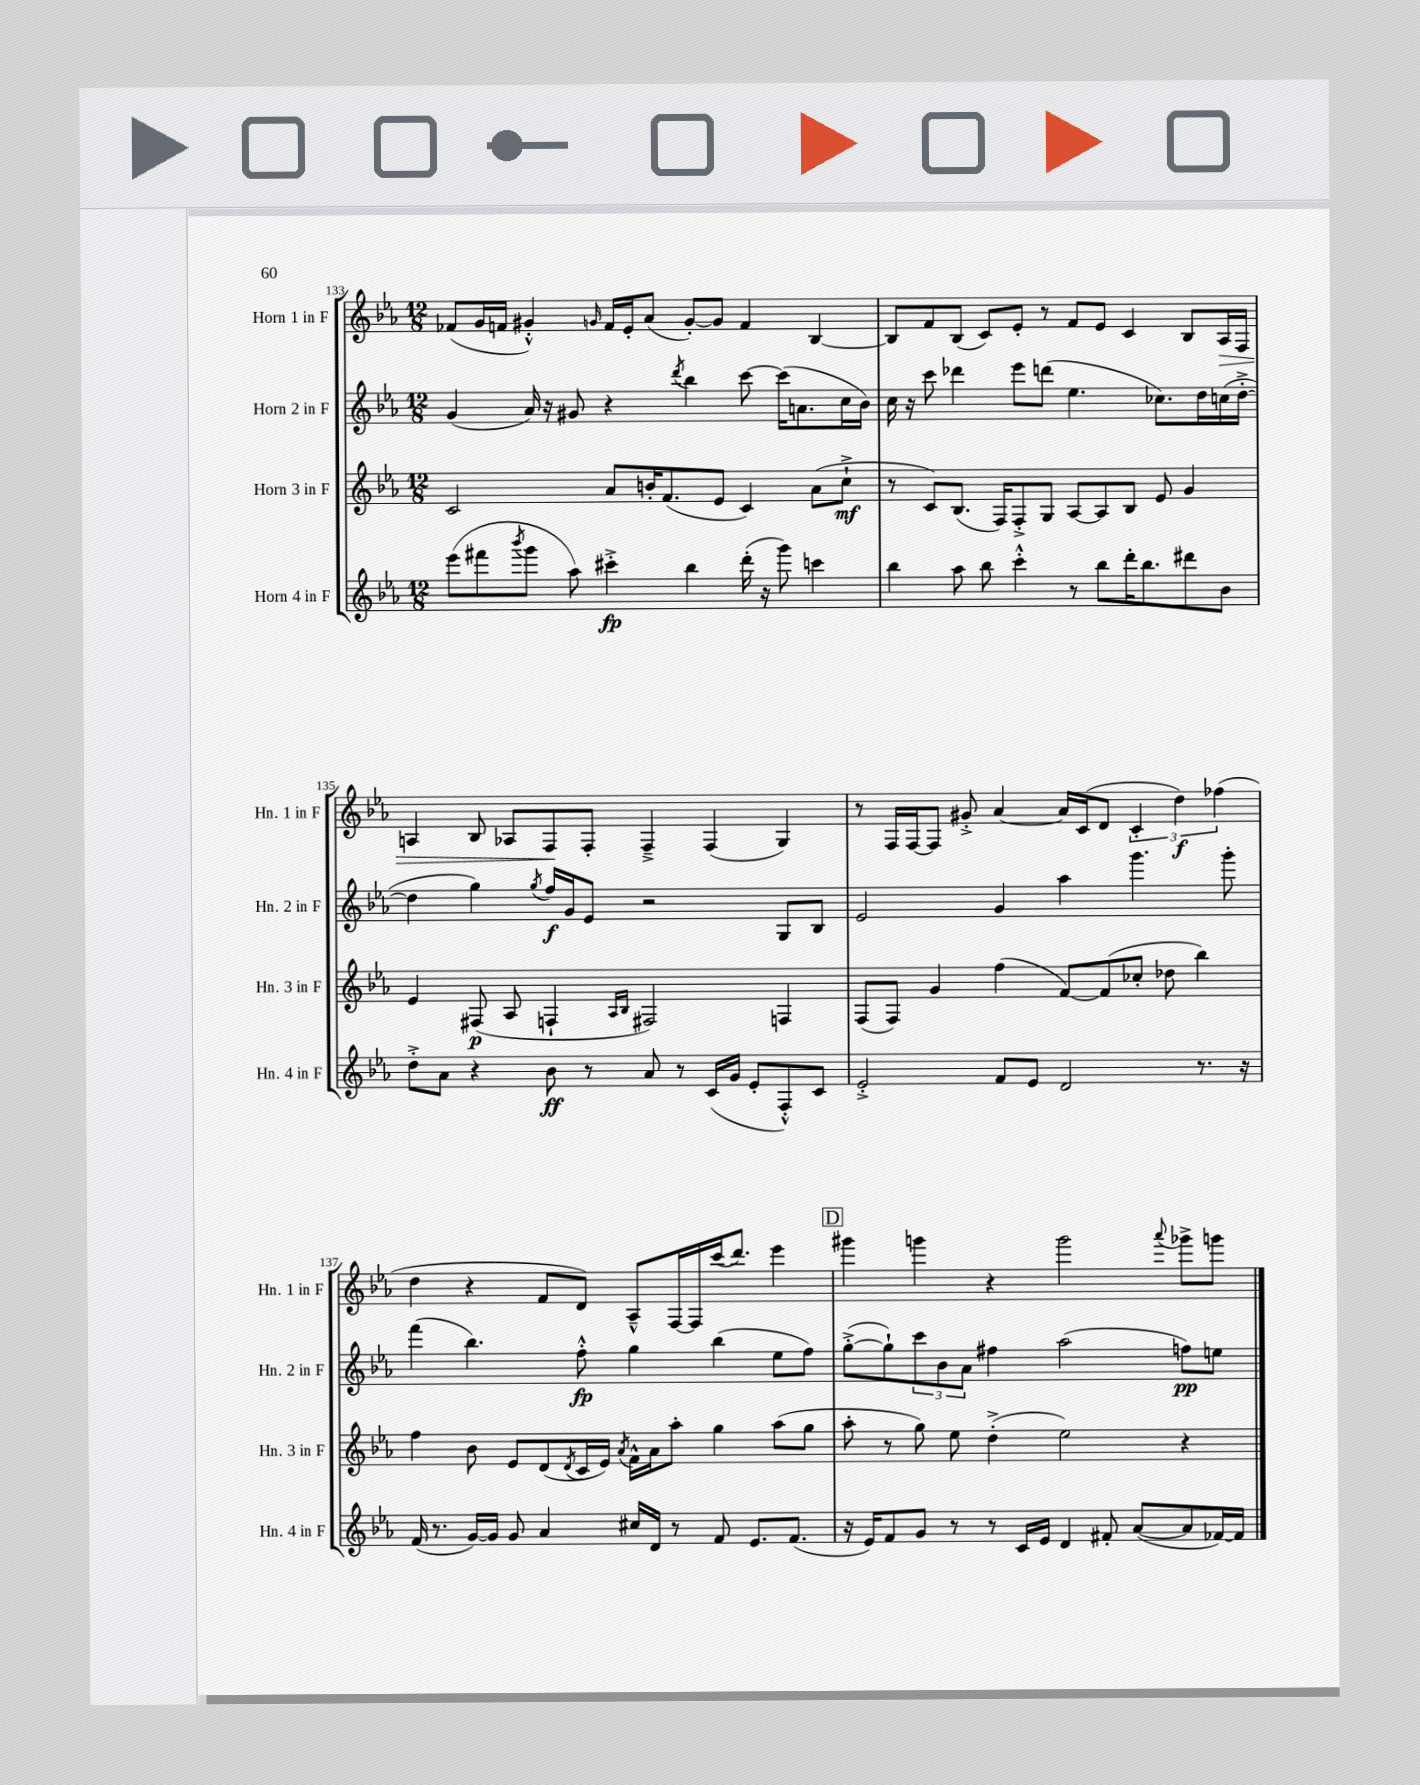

**kern	**kern	**kern	**kern
*staff4	*staff3	*staff2	*staff1
*clefG2	*clefG2	*clefG2	*clefG2
*k[b-e-a-]	*k[b-e-a-]	*k[b-e-a-]	*k[b-e-a-]
*M12/8	*M12/8	*M12/8	*M12/8
(8eee-	2c	(4g	(8f-
8fff#	.	.	16g
.	.	.	16f
8qbbb-	.	.	.
8ggg	.	16a-)	4g#'^^)
.	.	16r	.
8aa-)	.	8g#	.
.	.	.	16qqg
4ccc#'^	8a-	4r	16f
.	.	.	16e-'
.	16b'	.	(8a-
.	(8.f	.	.
.	.	8qddd	.
4bb-	.	4bb-	[8g')
.	8e-	.	8g]
(16ddd'	4c)	[8ccc	4f
16r	.	.	.
8ggg)	.	(16ccc]	.
.	.	8.a	.
4ccc	(8a-	.	[4B-
.	8cc`^	16cc	.
.	.	16b-)	.
=	=	=	=
4bb-	8r	16cc	8B-]
.	.	16r	.
.	8c)	8ccc	8f
8aa-	(8.B-	4ddd-	(8B-
8bb-	.	.	8c)
.	16F)	.	.
4ccc'^^	8F'^	8eee-	8e-'
.	8G	(8ddd	8r
8r	[8A-	4.ee-	8f
8bb-	8A-]	.	8e-
16ddd'	8B-	.	4c
8.bb-	.	.	.
.	8e-	8.cc-)	.
8ddd#	4g	.	8B-
.	.	16dd	.
8b-	.	(16cc	16A-
.	.	[16dd'^	16F
=	=	=	=
8dd'^	4e-	4dd]	4A
8a-	.	.	.
4r	(8F#	4gg)	8B-
.	8A-	.	8A-
.	.	8qgg	.
8b-	4F`	16ff	8F
.	.	16g	.
8r	.	8e-	8F'
.	16qqA-	.	.
.	16qqB-	.	.
8a-	2F#)	2r	4F~^
8r	.	.	.
(16c	.	.	(4F
16g	.	.	.
8e-'	.	.	.
8F'^^)	4F	8G	4G)
8c	.	8B-	.
=	=	=	=
2e-'^	(8F	2e-	8r
.	8F)	.	16F
.	.	.	[16F
.	4g	.	8F]
.	.	.	8g#'^
8f	(4ff	4g	[4a-
8e-	.	.	.
2d	[8f)	4aa-	16a-]
.	.	.	(16c
.	(8f]	.	8d
.	8cc-'	4.ggg	6c'
.	8dd-	.	.
.	.	.	6dd)
8.r	4bb-)	.	.
.	.	.	(6ff-
.	.	8ggg'	.
16r	.	.	.
=	=	=	=
(16f	4ff	(4fff	4dd
8.r	.	.	.
[16g)	8b-	4.bb-)	4r
16g]	.	.	.
8g	8e-	.	.
4a-	(8d	.	8f
.	8qd	.	.
.	16c	8ff'^^	8d)
.	16e-)	.	.
.	8qa-	.	.
16cc#	16f^^	4gg	8A-~^^
16d	16a-	.	.
8r	8aa-'	.	[16F
.	.	.	16F]
8f	4gg	(4bb-	(16ccc
.	.	.	8.ddd)
8.e-	.	.	.
.	(8aa-	8ee-	4eee-
(8.f	.	.	.
.	8gg	8ff)	.
=	=	=	=
16r	8aa-'	([8gg'^	4ggg#
16e-)	.	.	.
8f	8r	8gg`])	.
8g	8gg)	12ccc	4ggg
.	.	12b-	.
8r	8ee-	.	.
.	.	12a-	.
8r	(4dd'^	4ff#	4r
16c	.	.	.
16e-	.	.	.
4d	2ee-)	(2aa-	2ggg
8f#'	.	.	.
([8a-	.	.	.
.	.	.	8qqaaa-
8a-]	4r	8ff)	8ggg-^
[16f-)	.	8ee	8ggg
16f-]	.	.	.
==	==	==	==
*-	*-	*-	*-
